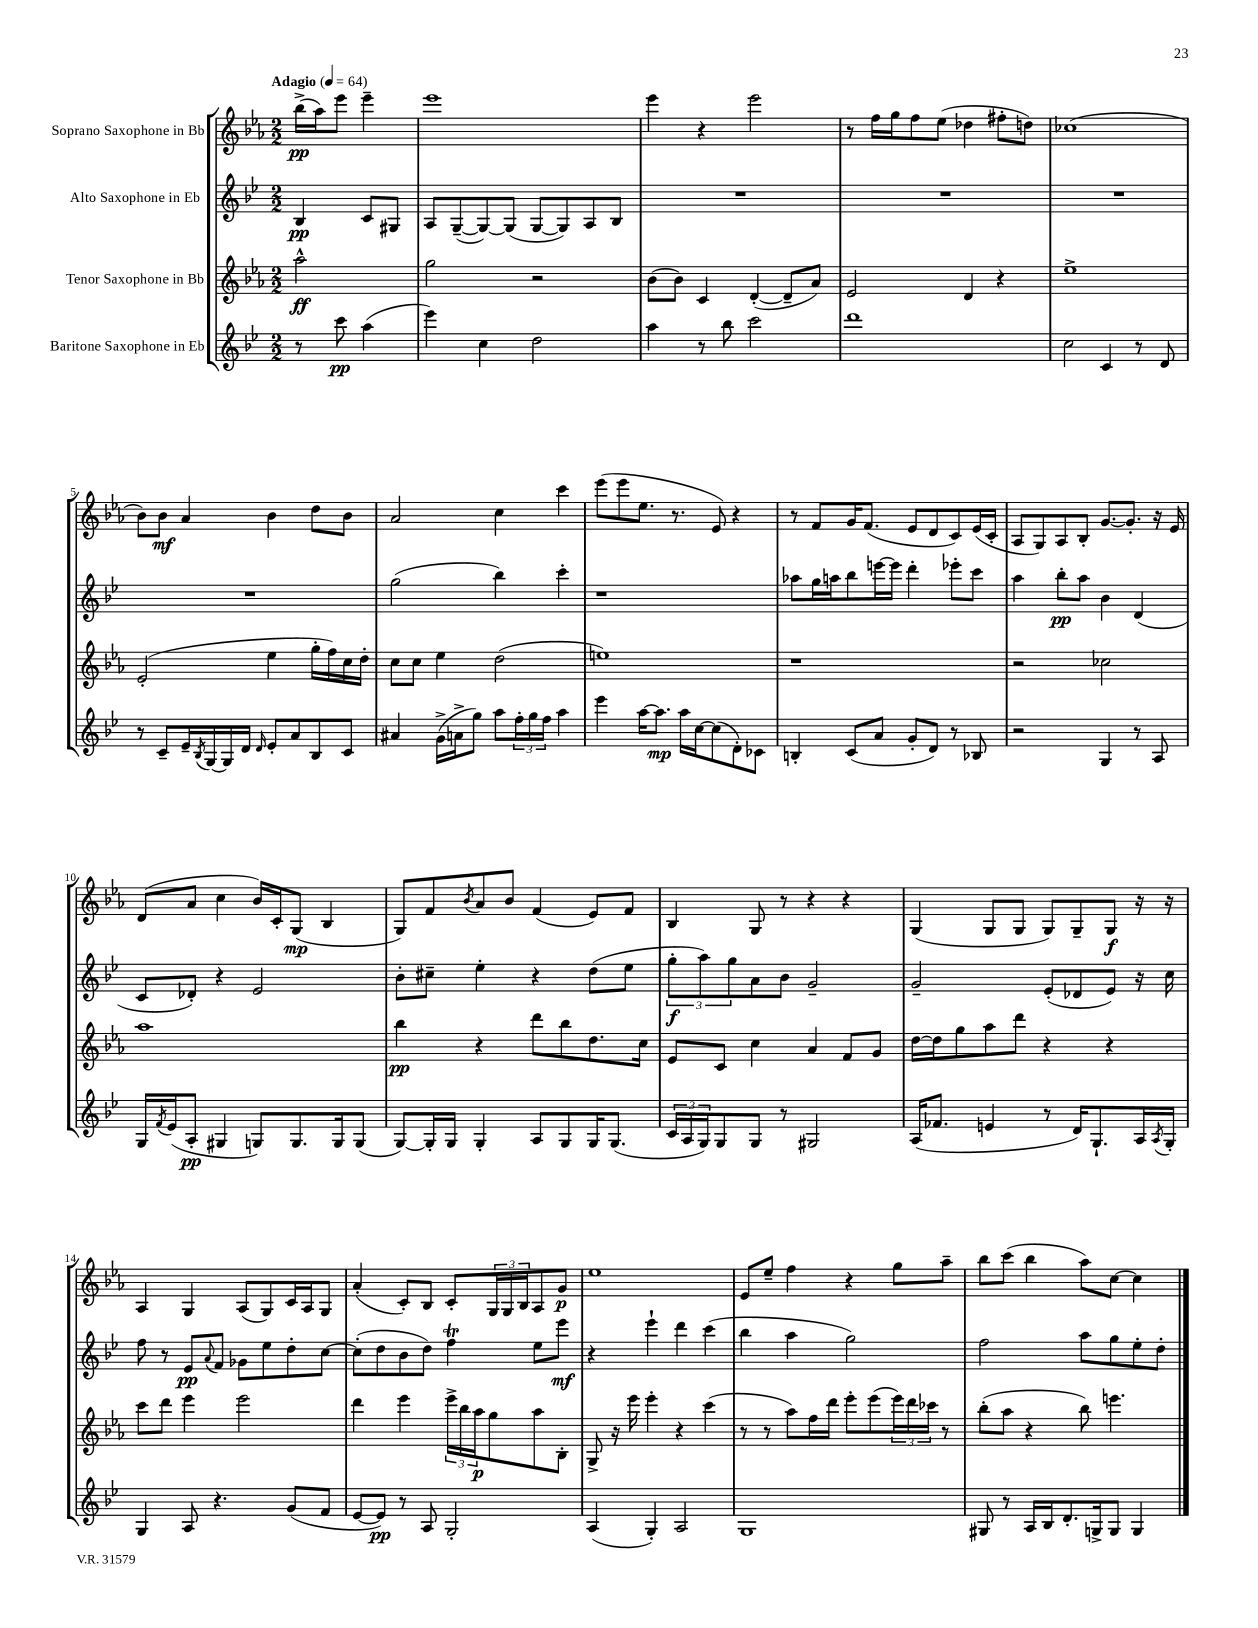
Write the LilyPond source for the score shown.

<<
\new StaffGroup <<
\new Staff = "s0" \with { instrumentName = "Soprano Saxophone in Bb" } {
    \clef treble \key ees \major \numericTimeSignature \time 2/2 \partial 2 \tempo "Adagio" 4 = 64
    bes''16->\pp( aes''16) ees'''8 ees'''4-- |
    ees'''1 |
    ees'''4 r4 ees'''2 |
    r8 f''16 g''16 f''8 ees''8( des''4 fis''8-. d''8) |
    ces''1( |
    bes'8) bes'8\mf aes'4 bes'4 d''8 bes'8 |
    aes'2 c''4 c'''4 |
    ees'''8( ees'''8 ees''8. r8. ees'8) r4 |
    r8 f'8 g'16 f'8.( ees'8 d'8 c'8) ees'16( c'16-. |
    aes8 g8) aes8 bes8-. g'8.~ g'8.-. r16 ees'16 |
    d'8( aes'8 c''4 bes'16) c'16-. g8\mp( bes4 |
    g8) f'8 \acciaccatura { bes'8 } aes'8 bes'8 f'4( ees'8) f'8 |
    bes4 g8 r8 r4 r4 |
    g4( g8 g8 g8) g8-- g8\f r16 r16 |
    aes4 g4 aes8( g8) c'16 aes16 g8 |
    aes'4-.( c'8-.) bes8 c'8-. \tuplet 3/2 { g16 g16 bes16 } aes8 g'8\p |
    ees''1 |
    ees'8 ees''8-- f''4 r4 g''8 aes''8-- |
    bes''8 c'''8( bes''4 aes''8) c''8~ c''4 \bar "|." |
}
\new Staff = "s1" \with { instrumentName = "Alto Saxophone in Eb" } {
    \clef treble \key bes \major \numericTimeSignature \time 2/2 \partial 2
    bes4\pp c'8 gis8 |
    a8 g8~--( g8~) g8( g8~ g8) a8 bes8 |
    R1 |
    R1 |
    R1 |
    R1 |
    g''2( bes''4) c'''4-. |
    r1 |
    aes''8 g''16 a''16 bes''8 e'''16~ e'''16 d'''4-. ees'''8-. c'''8 |
    a''4 bes''8-.\pp a''8 bes'4 d'4( |
    c'8 des'8-.) r4 ees'2 |
    bes'8-. cis''8-- ees''4-. r4 d''8( ees''8 |
    \tuplet 3/2 { g''8-.\f a''8) g''8 } a'8 bes'8 g'2-- |
    g'2-- ees'8-.( des'8 ees'8) r16 c''16 |
    f''8 r8 ees'8\pp \appoggiatura { a'8 } f'8 ges'8 ees''8 d''8-. c''8~ |
    c''8-.( d''8 bes'8 d''8) f''4\trill ees''8 ees'''8\mf |
    r4 ees'''4-! d'''4 c'''4( |
    bes''4 a''4 g''2) |
    f''2 a''8 g''8 ees''8-. d''8-. \bar "|." |
}
\new Staff = "s2" \with { instrumentName = "Tenor Saxophone in Bb" } {
    \clef treble \key ees \major \numericTimeSignature \time 2/2 \partial 2
    aes''2-^\ff |
    g''2 r2 |
    bes'8( bes'8) c'4 d'4~-.( d'8-- aes'8) |
    ees'2 d'4 r4 |
    ees''1-> |
    ees'2-.( ees''4 g''16-. f''16) c''16 d''16-. |
    c''8 c''8 ees''4 d''2( |
    e''1) |
    r1 |
    r2 ces''2 |
    aes''1 |
    bes''4\pp r4 d'''8 bes''8 d''8. c''16 |
    ees'8 c'8 c''4 aes'4 f'8 g'8 |
    d''16~ d''16 g''8 aes''8 d'''8 r4 r4 |
    c'''8 d'''8 ees'''4 ees'''2 |
    d'''4 ees'''4 \tuplet 3/2 { ees'''16-> bes''16 aes''16\p } g''8 aes''8 bes8-. |
    g8-> r16 ees'''16 ees'''4-. r4 c'''4( |
    r8 r8 aes''8) f''16 d'''16 ees'''8-. ees'''8( \tuplet 3/2 { ees'''16) d'''16 ces'''16 } r8 |
    bes''8-.( aes''8 r4 bes''8) e'''4. \bar "|." |
}
\new Staff = "s3" \with { instrumentName = "Baritone Saxophone in Eb" } {
    \clef treble \key bes \major \numericTimeSignature \time 2/2 \partial 2
    r8 c'''8\pp a''4( |
    ees'''4) c''4 d''2 |
    a''4 r8 bes''8 c'''2 |
    d'''1 |
    c''2 c'4 r8 d'8 |
    r8 c'8-- ees'16-- \acciaccatura { bes8 } g16~ g16 d'16 \grace { d'16 } ees'8-. a'8 bes8 c'8 |
    ais'4 g'16->( a'16-> g''8) a''8 \tuplet 3/2 { f''16-. g''16 f''16 } a''4 |
    ees'''4 a''16~ a''8.\mp a''16 c''16~ c''8( d'8-.) ces'8 |
    b4-. c'8( a'8 g'8-. d'8) r8 bes8 |
    r2 g4 r8 a8 |
    g16 \acciaccatura { f'8 } ees'16( a8-.\pp gis4 g8) g8. g16 g8( |
    g8~) g16-. g16 g4-. a8 g8 g16 g8.( |
    \tuplet 3/2 { c'16 a16 g16) } g8 g8 r8 gis2 |
    a16( fes'8. e'4 r8 d'16) g8.-! a16 \acciaccatura { a8 } g16-. |
    g4 a8 r4. g'8( f'8 |
    ees'8~ ees'8\pp) r8 a8 g2-. |
    a4( g4-.) a2 |
    g1 |
    gis8 r8 a16 bes16 d'8.-. g16-> g8 g4 \bar "|." |
}
>>
>>
